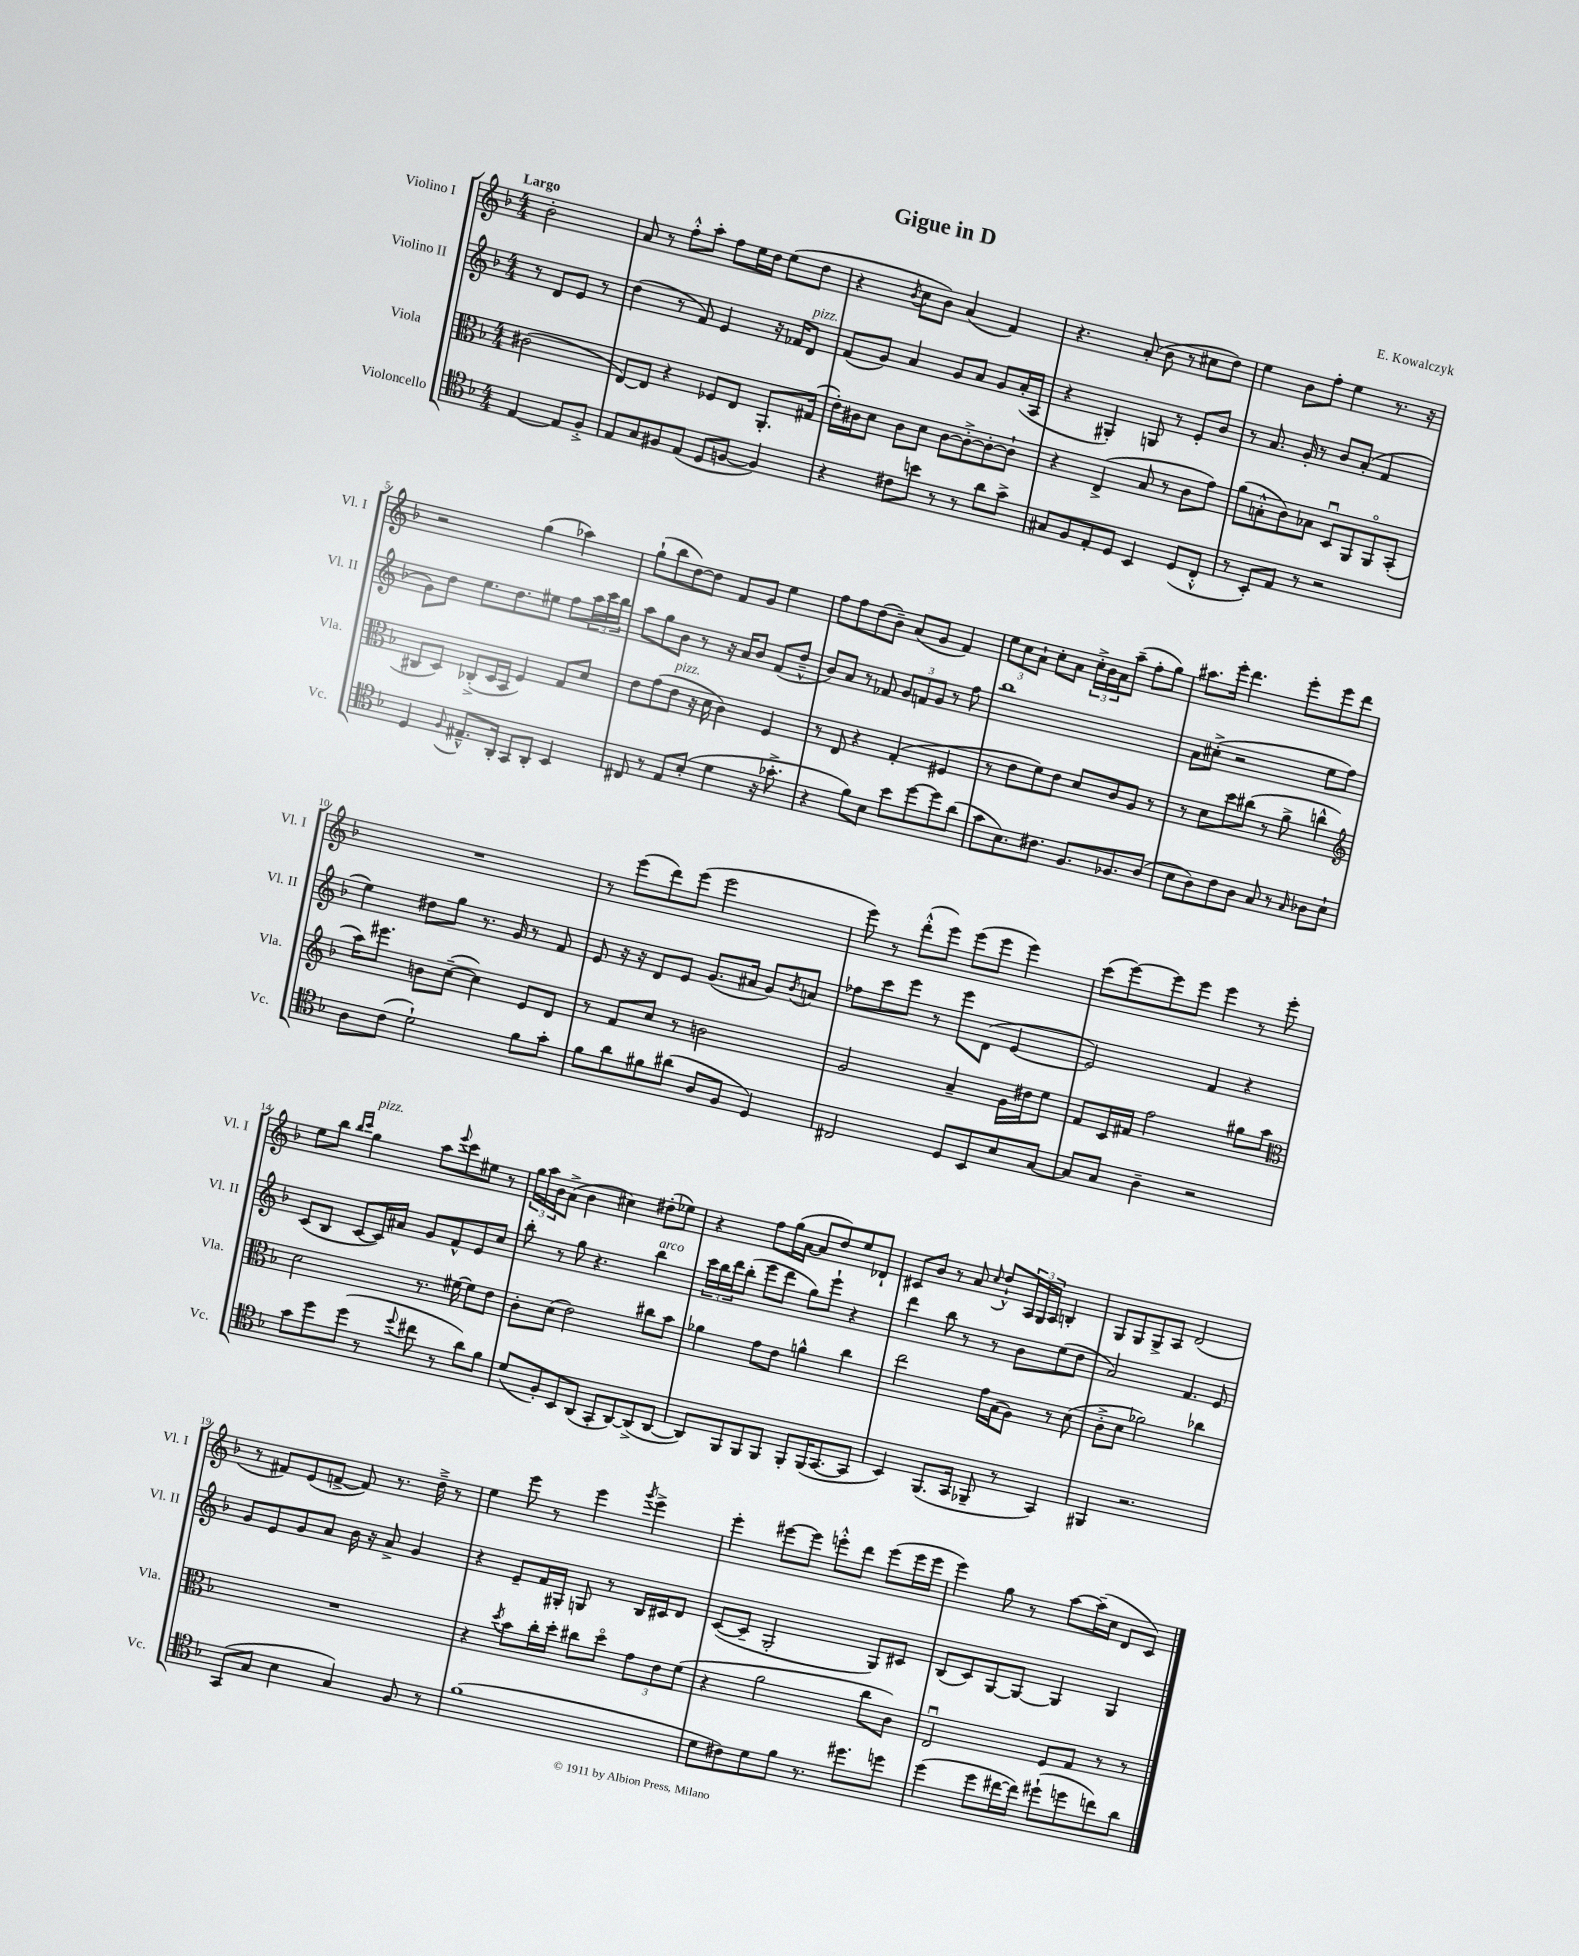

**kern	**kern	**kern	**kern
*staff4	*staff3	*staff2	*staff1
*clefC4	*clefC3	*clefG2	*clefG2
*k[b-]	*k[b-]	*k[b-]	*k[b-]
*M4/4	*M4/4	*M4/4	*M4/4
[4E	(2c#	8r	2b-'
.	.	8d	.
8E]	.	8e	.
8F'^	.	8r	.
=	=	=	=
8E	[8E)	(4dd	8a
8G	8E]	.	8r
8F#	4r	8r	8ff'^^
(8E	.	8f)	8aa'
8D	8F-	4e	8ff
[8F	8E	.	16ee
.	.	.	16dd
4F])	8.AA'	16r	(8ee
.	.	16f-	.
.	.	8d	8dd
.	(16G#	.	.
=	=	=	=
4r	16e')	(8f	4r
.	16c#	.	.
.	8d	8g)	.
.	.	.	8qb-
8c#	8c#	4a	8cc
8b	8d	.	8b-)
8r	[8c#	8g	(4a
8r	8c#'^_	8a	.
8a	8c#'_	8g	4f)
8g^	8c#`]	(16a'	.
.	.	16A	.
=	=	=	=
8G#	4r	4r	4.r
8F	.	.	.
8E'	(4E^	4G#')	.
8D	.	.	(8a'
4BB-	8B-	8G	8b-
.	8r	8r	8r
(8D	8c	8e'	8cc#
8C'^^	8g)	8b-	8dd)
=	=	=	=
8r	(8a	8r	4ee
8BB-')	8B'^^	8.a	.
8E	8c)	.	8b-
.	.	16g'	.
8r	8B-	8r	8ff'
2r	8Du	8b-	4ee
.	8AA	(8a'	.
.	8AAo	4f	8.r
.	(8BB-'	.	.
.	.	.	16r
=	=	=	=
4D	8C#	8g)	2r
.	8D)	8dd	.
8qqF	.	.	.
8.E#~^^	(8C-'^	8.ee	.
.	16D	.	.
16AA'	16BB-	8.dd	.
8GG	4F)	.	(4gg
8AA'	.	8ee#	.
4BB-	8G	8ff	4aa-)
.	8d	24aa	.
.	.	24ccc	.
.	.	24bb-	.
=	=	=	=
8C#	8e	8aa	(8gg`
8r	(8g	8gg	8bb-
8E	8e	8b-	[8dd)
(8B-'	16r	8r	8dd]
.	16d	.	.
4d	4c)	16r	8f
.	.	16a	.
.	.	8b-	8g
16r	4F	(8f	4ee
8.g-'^	.	.	.
.	.	8dd~^^	.
=	=	=	=
4r	8r	8b-)	8ff
.	8E	8a	8ff
8f)	4r	8r	(8dd
8B-	.	8f-	8b-~)
8b-	(4G'	12g	(8a
.	.	12f	.
[8dd	.	.	8g
.	.	12g	.
8dd]	4F#	8r	4f)
(8a	.	8ff	.
=	=	=	=
8g	8r	1bb-	12ee
.	.	.	12cc
8.B-)	8e	.	.
.	.	.	12a`
.	8f)	.	8cc'
8.c#	.	.	.
.	8e	.	8a
8.F	8d	.	24cc'^
.	.	.	24b-
.	.	.	24a
.	8c	.	(8aa~
8.F-	.	.	.
.	8A	.	8ff'
(8A	8r	.	8gg)
=	=	=	=
8B-	8r	8a	8.aa#
8A)	8d	(8cc#'^	.
.	.	.	16eee'
8c	8dd	2r	4.ddd
8A	(8cc#	.	.
8G	8r	.	.
8r	8a^	.	8eee'
16qqG	.	.	.
8A-	4cc^^	8ee	8eee
8B-`	.	8ff	8ddd
=	=	=	=
*	*clefG2	*	*
8A	16aa)	4ee)	1r
.	8.eee#	.	.
(8c	.	.	.
2d`)	8b	8dd#	.
.	([8cc~	8gg	.
.	4cc])	8.r	.
.	.	16g	.
8f	8e	8r	.
8g'	8d	8f	.
=	=	=	=
8f	8r	8e	8r
8a	8f	16r	(8eee
.	.	16r	.
8f#	8cc	8d	8ddd)
(8a#	8r	8e	(8eee
8A	2b	(8.g	2eee
8F	.	.	.
.	.	16a#	.
4D)	.	8g)	.
.	.	8qb-	.
.	.	8a	.
=	=	=	=
2C#	2g	8ff-	8eee)
.	.	8ccc	8r
.	.	8eee	(8ddd'^^
.	.	8r	8eee)
8D	4a~	8eee	(8eee
8BB-	.	(8d	8eee
8B-	16g	[4e	4eee)
.	16dd#	.	.
[8G	8ee	.	.
=	=	=	=
8G]	8f	2e])	(8ccc
8G	16c	.	[8eee)
.	16f#	.	.
4A~	2ff	.	8eee]
.	.	.	8eee
2r	.	4f	4eee
.	8gg#	4r	8r
.	8aa	.	8eee'
=	=	=	=
*	*clefC3	*	*
8g	2d	(8c	8ee
8dd	.	8B-	8bb-
.	.	.	16qqbb-
.	.	.	16qqccc
(8dd	.	[8c	4gg
8r	.	16c])	.
.	.	16a#	.
8qqdd	.	.	.
8cc#	8.r	8g	8aa
.	.	.	8qqeee
8r	.	8f^^	8ccc
.	[16f#	.	.
8a)	8f#]	8e	8ee#
8f	8e	8cc	8r
=	=	=	=
(8d	8c'	8bb-'	24gg
.	.	.	24aa
.	.	.	24b-
8F')	(8d	8r	(8a^
8BB-	2e)	8gg	4b-
(8AA	.	4.r	.
8GG'	.	.	4cc#)
[8AA)	.	.	.
(8AA^]	8cc#	4bb-	(8dd#'
[8AA	8b-	.	8ee-)
=	=	=	=
8AA])	4a-	24ccc	4r
.	.	24bb-	.
.	.	24ddd	.
8FF	.	(8bb-'	.
8FF	8g	8eee	8ff
8FF	8e	8ddd	(16gg
.	.	.	[16a
8FF'	4a^^	8gg)	8a]
(16FF	.	8eee`	8dd)
[8.GG	.	.	.
.	4cc	4r	8ee
8GG]	.	.	8d-`
=	=	=	=
4BB-)	2ee	4ddd	8c#
.	.	.	8b-
(8.FF	.	8bb-	8r
.	.	8r	8a
16GG	.	.	.
.	.	.	8qqcc
8FF-~	16g	8r	8dd`^^
.	(16B-	.	.
8r	8A)	8b-	24A
.	.	.	24G
.	.	.	24A
4GG)	8r	(8ee	4B'
.	(8d	8dd	.
=	=	=	=
4FF#	8c'^	2a)	8G
.	8d	.	8G
2.r	2a-)	.	8G^
.	.	.	8A
.	.	4.f	(2d
.	4cc-	.	.
.	.	8e	.
=	=	=	=
(8GG	1r	8g	8r
8G	.	8e	8f#)
4B-	.	8g	(8e
.	.	8a	[8f^
4G)	.	16b-	8f])
.	.	16r	.
.	.	8a^	8.r
8F	.	4g	.
.	.	.	16dd~^
8r	.	.	8r
=	=	=	=
(1f	4r	4r	4ee
.	8qdd	.	.
.	8b-	8e~	8eee
.	16cc'	16f	8r
.	16dd'	16G#'	.
.	8cc#	8G	4eee
.	8ddo	8r	.
.	.	.	8qggg
.	12g	16B-	4eee^
.	.	16c#	.
.	12e	.	.
.	.	8d	.
.	(12f	.	.
=	=	=	=
8d	4r	([8c	4eee'
8c#)	.	8c~]	.
8d	2a	2G'	[8eee#
8f	.	.	8eee#]
8.r	.	.	8eee'^^
.	.	.	8ddd
8.dd#	.	.	.
.	8cc	8G)	(8eee
8dd	8c)	8c#	16eee
.	.	.	16eee
=	=	=	=
(4dd	2Eu	(8B-	4eee)
.	.	8c)	.
8dd	.	[8G	8gg
[16cc#	.	8G_	8r
16cc#])	.	.	.
(8dd#`	8F	4G]	[8aa
8dd	8G	.	(16aa~]
.	.	.	16cc
8cc)	8r	4G	8d
8a	8r	.	8c)
==	==	==	==
*-	*-	*-	*-
